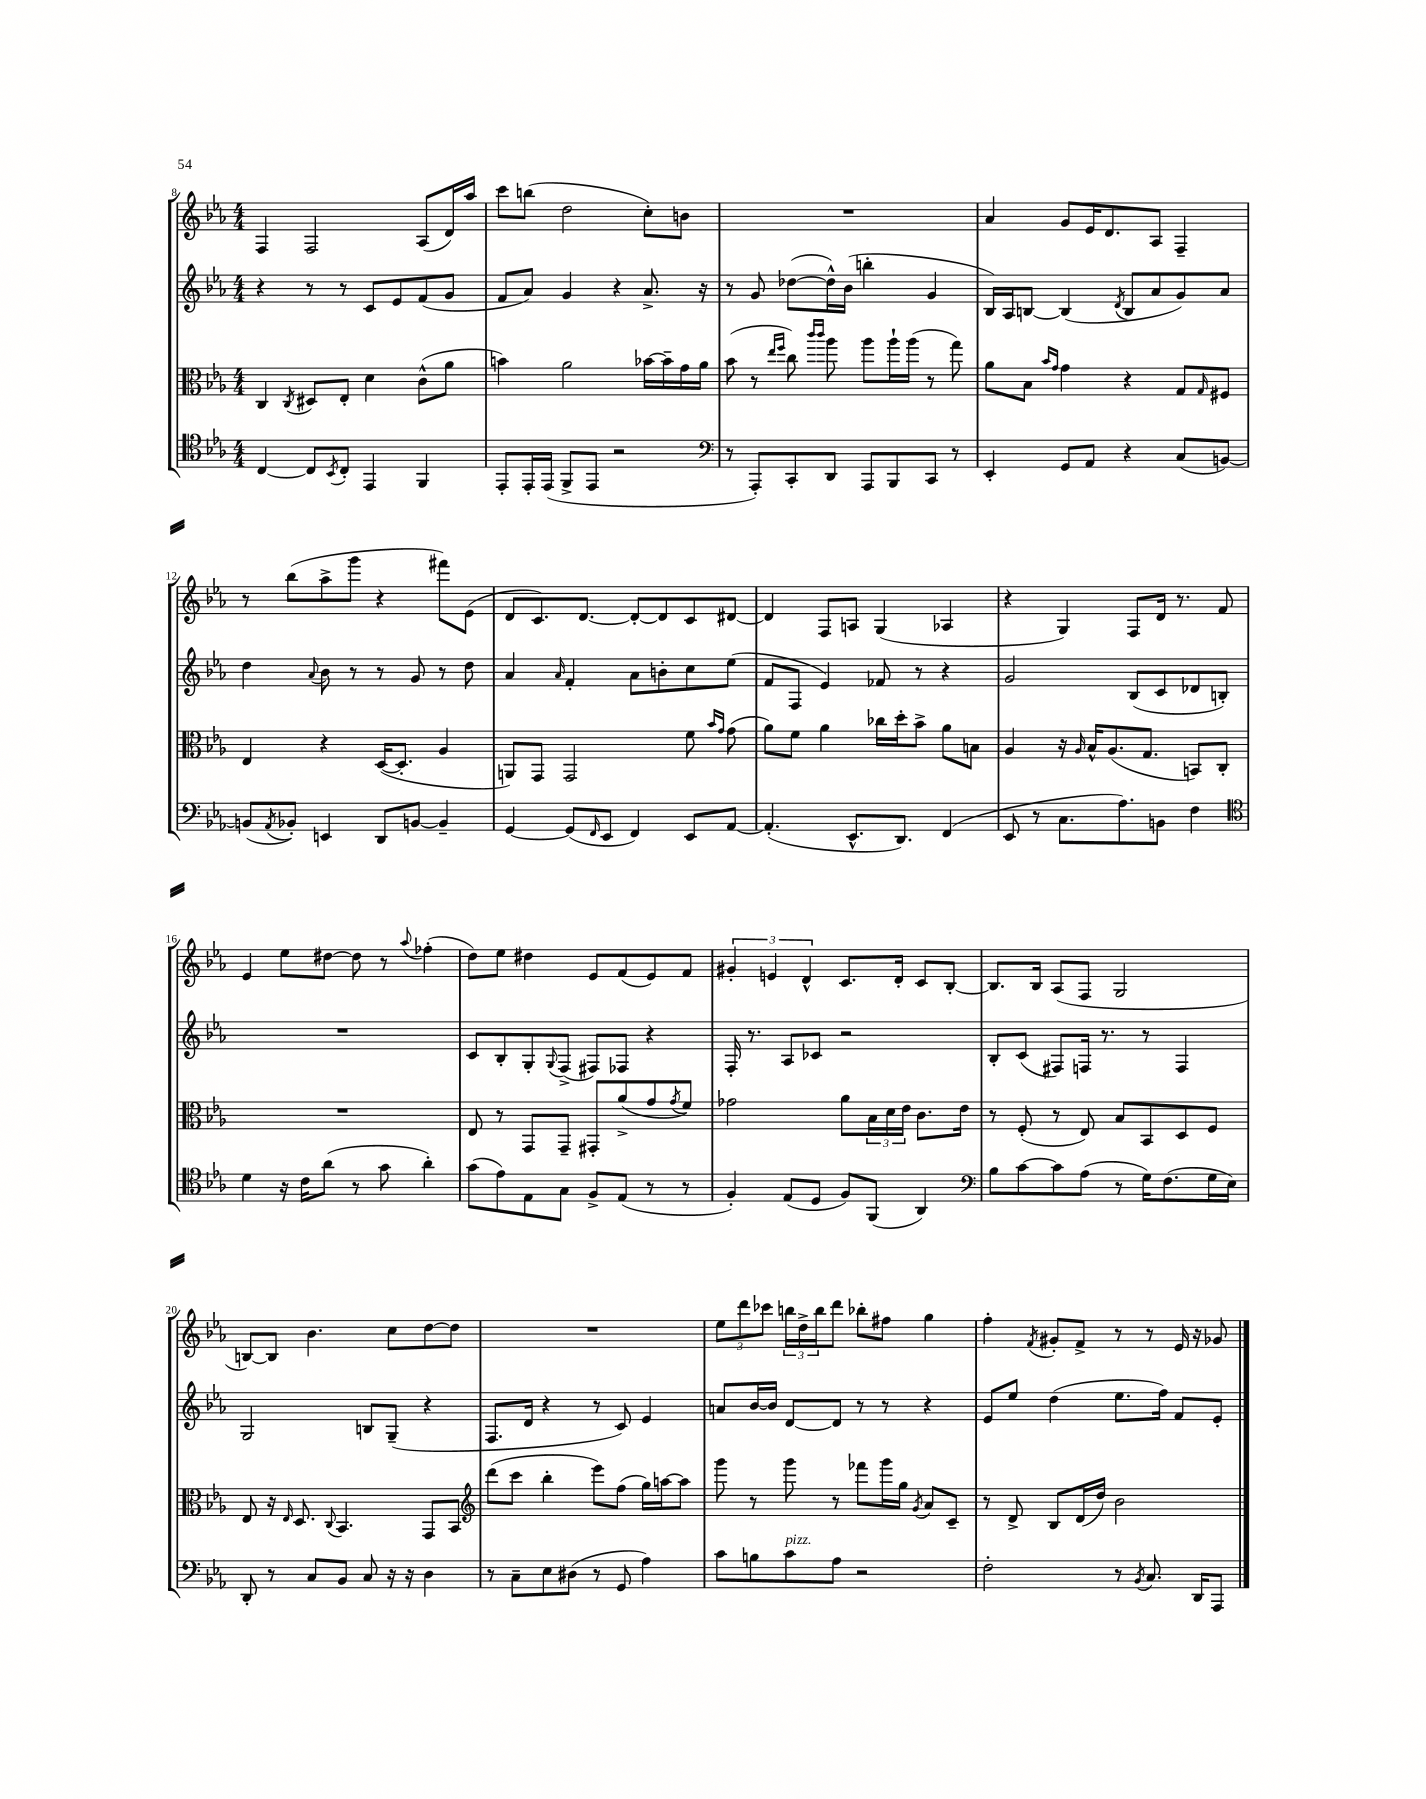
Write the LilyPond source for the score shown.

<<
\new StaffGroup <<
\new Staff = "s0" {
    \clef treble \key ees \major \numericTimeSignature \time 4/4
    f4 f2 aes8( d'16) aes''16 |
    c'''8 b''8( d''2 c''8-.) b'8 |
    R1 |
    aes'4 g'8 ees'16 d'8. aes8 f4-- |
    r8 bes''8( aes''8-> g'''8 r4 fis'''8) ees'8( |
    d'8 c'8.) d'8.~ d'8~-. d'8 c'8 dis'8~ |
    dis'4 f8 a8 g4( aes4 |
    r4 g4) f8 d'16 r8. f'8 |
    ees'4 ees''8 dis''8~ dis''8 r8 \appoggiatura { aes''8 } fes''4-.( |
    d''8) ees''8 dis''4 ees'8 f'8( ees'8) f'8 |
    \tuplet 3/2 { gis'4-. e'4 d'4-^ } c'8. d'16-. c'8 bes8~-. |
    bes8. bes16 aes8( f8 g2 |
    b8~) b8 bes'4. c''8 d''8~ d''8 |
    R1 |
    \tuplet 3/2 { ees''8 d'''8 ces'''8 } \tuplet 3/2 { b''16 d''16-> b''16 } d'''8 bes''8-. fis''8 g''4 |
    f''4-. \acciaccatura { f'8 } gis'8-. f'8-> r8 r8 ees'16 r16 ges'8 \bar "|." |
}
\new Staff = "s1" {
    \clef treble \key ees \major \numericTimeSignature \time 4/4
    r4 r8 r8 c'8 ees'8 f'8( g'8 |
    f'8 aes'8) g'4 r4 aes'8.-> r16 |
    r8 g'8 des''8~( des''16-^) bes'16( b''4-. g'4 |
    bes16) aes16 b8~ b4( \acciaccatura { d'8 } b8 aes'8 g'8) aes'8 |
    d''4 \appoggiatura { aes'8 } bes'8 r8 r8 g'8 r8 d''8 |
    aes'4 \grace { aes'16 } f'4-. aes'8 b'8-. c''8 ees''8( |
    f'8 f8 ees'4) fes'8 r8 r4 |
    g'2 bes8( c'8 des'8 b8-.) |
    R1 |
    c'8 bes8-. g8-. \appoggiatura { g8 } f8->( fis8) fes8 r4 |
    f16-. r8. aes8 ces'8 r2 |
    bes8-. c'8( fis8) f16 r8. r8 f4 |
    g2 b8 g8--( r4 |
    f8. d'16 r4 r8 c'8) ees'4 |
    a'8 bes'16~ bes'16 d'8~ d'8 r8 r8 r4 |
    ees'8 ees''8 d''4( ees''8. f''16) f'8 ees'8-. \bar "|." |
}
\new Staff = "s2" {
    \clef alto \key ees \major \numericTimeSignature \time 4/4
    c4 \acciaccatura { c8 } dis8 ees8-. d'4 c'8-^( aes'8 |
    b'4) aes'2 bes'16~ bes'16-- g'16 aes'16 |
    bes'8( r8 \grace { ees''16 f''16 } c''8) \grace { c'''16 c'''16 } aes''8 aes''8 aes''16-! aes''16( r8 g''8) |
    aes'8 bes8 \grace { bes'16 g'16 } g'4 r4 g8 \grace { g16 } fis8 |
    ees4 r4 d16~( d8.-. aes4 |
    a,8) g,8 g,2 f'8 \grace { bes'16 g'16 } g'8( |
    aes'8) f'8 aes'4 ces''16 d''16-. bes'8-> aes'8 b8 |
    aes4 r16 \grace { aes16 } bes16-^ aes8.( g8. b,8) c8-. |
    R1 |
    ees8 r8 g,8 g,8-- gis,8-. aes'8->( g'8 \acciaccatura { g'8 } f'8) |
    ges'2 aes'8 \tuplet 3/2 { bes16 d'16 ees'16 } c'8. ees'16 |
    r8 f8-.( r8 ees8) bes8 bes,8 d8 f8 |
    ees8 r16 \grace { ees16 } d8. \appoggiatura { c8 } bes,4. g,8 bes,8 |
    \clef treble d'''8( c'''8 bes''4-. ees'''8) f''8( g''16) a''16~ a''8 |
    g'''8 r8 g'''8 r8 fes'''8 g'''16 g''16 \acciaccatura { g'8 } aes'8 c'8-- |
    r8 d'8-> bes8 d'16( d''16) bes'2 \bar "|." |
}
\new Staff = "s3" {
    \clef tenor \key ees \major \numericTimeSignature \time 4/4
    c4~ c8 \acciaccatura { bes,8 } c8-. ees,4 f,4 |
    ees,8-. ees,16-. ees,16( f,8-> ees,8 r2 |
    \clef bass r8 aes,,8-.) c,8-. d,8 aes,,8 bes,,8 c,8 r8 |
    ees,4-. g,8 aes,8 r4 c8( b,8~) |
    b,8( \acciaccatura { aes,8 } bes,8-.) e,4 d,8 b,8~ b,4-- |
    g,4~ g,8( \grace { f,16 } ees,8 f,4) ees,8 aes,8~ |
    aes,4.-.( ees,8.-^ d,8.) f,4( |
    ees,8 r8 c8. aes8.) b,8 f4 |
    \clef tenor d'4 r16 c'16 aes'8( r8 g'8 aes'4-.) |
    g'8( ees'8) ees8 g8 f8-> ees8( r8 r8 |
    f4-.) ees8( d8 f8) f,8( aes,4) |
    \clef bass bes8 c'8~ c'8 aes8( r8 g16) f8.( g16 ees16) |
    d,8-. r8 c8 bes,8 c8 r16 r16 d4 |
    r8 c8-- ees8 dis8( r8 g,8 aes4) |
    c'8 b8 c'8^\markup { \italic "pizz." } aes8 r2 |
    f2-. r8 \acciaccatura { bes,8 } c8. d,16 aes,,8 \bar "|." |
}
>>
>>
\layout { \context { \Score currentBarNumber = #8 } }
